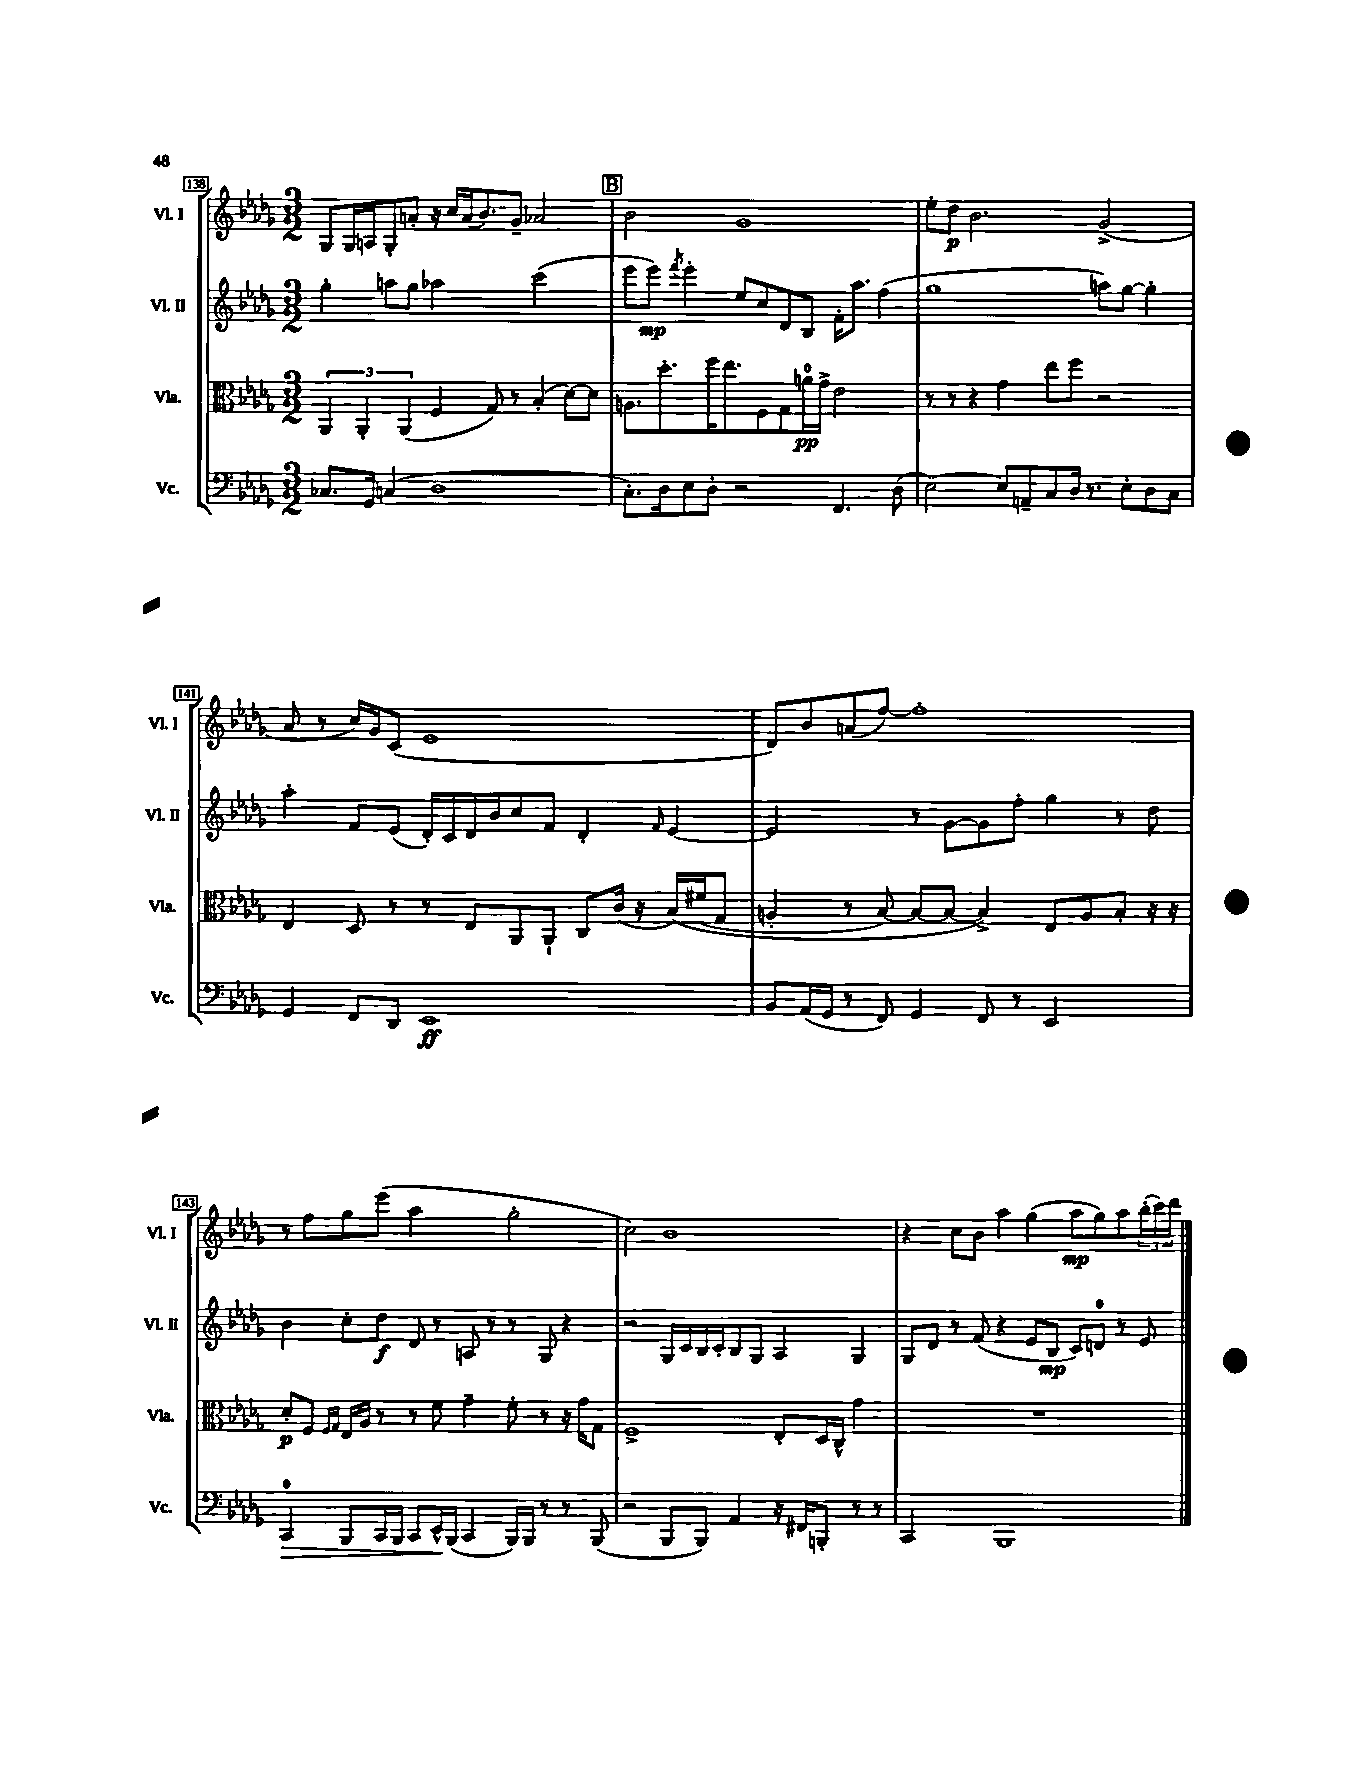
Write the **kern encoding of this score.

**kern	**kern	**kern	**kern
*staff4	*staff3	*staff2	*staff1
*clefF4	*clefC3	*clefG2	*clefG2
*k[b-e-a-d-g-]	*k[b-e-a-d-g-]	*k[b-e-a-d-g-]	*k[b-e-a-d-g-]
*M3/2	*M3/2	*M3/2	*M3/2
8.C-/L	6AA-/	4gg-'\	8G-/L
.	.	.	16G-/L
.	6AA-'/	.	.
16GG-/Jk	.	.	16A/J
(4C/	.	8aa\L	8G-'/
.	(6AA-/	.	.
.	.	8gg-\J	8a'/J
1D-	4F/	2aa-\	16r
.	.	.	16cc/LL
.	.	.	(16a/J
.	.	.	8.b-/)
.	8G-/)	.	.
.	8r	.	8g-~/J
.	(4B-'/	(2ccc\	2a-/
.	[8d-\L)	.	.
.	8d-\]J	.	.
=	=	=	=
8.C'\L)	8.A\L	8eee-\L	2b-\
.	.	8eee-\J)	.
16D-\k	8.dd-'\	.	.
.	.	8qfff/	.
8E-\	.	4eee-'\	.
8D-'\J	16ff\K	.	.
.	8.ee-\	.	.
2r	.	8ee-/L	1g-
.	8F\	8cc/	.
.	8G-\	8d-/	.
.	16a\L	8B-/J	.
.	16g-^\JJ	.	.
4.FF/	2e-\	16f'\LK	.
.	.	8.aa-\J	.
.	.	(4ff\	.
(8D-\	.	.	.
=	=	=	=
[2E-\)	8r	1gg-	8ee-'\L
.	8r	.	8dd-\J
.	4r	.	2.b-\
8E-/]L	4g-\	.	.
8AA~/	.	.	.
8C/	8ee-\L	.	.
16D-/Jk	8ff\J	.	.
8.r	.	.	.
.	2r	8aa\L)	(2g-^/
8E-'\L	.	[8gg-\J	.
8D-\	.	4gg-'\]	.
8C\J	.	.	.
=	=	=	=
4GG-/	4E-/	4aa-'\	8a-/
.	.	.	8r
8FF/L	8D-/	8f/L	16cc/LL)
.	.	.	16g-/J
8DD-/J	8r	(8e-/J	(8c/J
1EE-	8r	16d-'/LL)	1e-
.	.	16c/	.
.	8E-/L	16d-/	.
.	.	16b-/J	.
.	8AA-/	8cc/	.
.	8AA-`/J	8f/J	.
.	8C/L	4d-'/	.
.	(16c/Jk	.	.
.	16r	.	.
.	.	16qqf/	.
.	&(16B-/LL)	[4e-/	.
.	(16f#/J	.	.
.	8G-/J	.	.
=	=	=	=
8BB-/L	4A'/	2e-/]	8d-/L)
(16AA-/L	.	.	8b-/
16GG-/JJ	.	.	.
8r	8r	.	(8a/
8FF/)	[8B-/)	.	[8ff/J)
4GG-/	8B-/_L	8r	1ff']
.	8B-/_J	[8g-\L	.
8FF/	4B-^/]&)	8g-\]	.
8r	.	8ff'\J	.
2EE-/	8E-/L	4gg-\	.
.	8A/	.	.
.	8B-'/J	8r	.
.	16r	8dd-\	.
.	16r	.	.
=	=	=	=
4CC/	8d-'/L	4b-\	8r
.	8F/J	.	8ff\L
.	16qqF/LL	.	.
.	16qqG-/JJ	.	.
8BBB-/L	16E-/LL	8cc'\L	8gg-\
.	16A-/JJ	.	.
16CC/L	8r	8dd-\J	(8eee-\J
16BBB-/JJ	.	.	.
8CC/L	8r	8d-/	2aa-\
16EE-^^/L	8f\	8r	.
(16BBB-/JJ	.	.	.
4CC/	4g-~\	8A/	.
.	.	8r	.
16BBB-/LL)	8f'\	8r	2gg-'\
16BBB-/JJ	.	.	.
8r	8r	8G-/	.
8r	16r	4r	.
.	16g-\LK	.	.
(8BBB-/	8G-\J	.	.
=	=	=	=
2r	1F^	2r	2cc\)
8BBB-/L	.	16G-/LL	1b-
.	.	16c/	.
8BBB-/J)	.	16B-/	.
.	.	16c'/J	.
4AA-/	.	8B-/	.
.	.	8G-/J	.
16r	8E-'/L	4A-/	.
16FF#/LK	.	.	.
8BBB'/J	16D-/L	.	.
.	16C^^/JJ	.	.
8r	4g-\	4G-/	.
8r	.	.	.
=	=	=	=
2CC/	1.r	8G-/L	4r
.	.	8d-/J	.
.	.	8r	8cc\L
.	.	(8f/	8b-\J
1BBB-	.	4r	4aa-\
.	.	8e-/L	(4gg-\
.	.	8B-/J	.
.	.	8c/L)	8aa-\L
.	.	8d/J	8gg-\)
.	.	8r	8aa-\
.	.	8e-/	(24bb-'\L
.	.	.	24ccc\)
.	.	.	24ddd-\JJ
==	==	==	==
*-	*-	*-	*-
